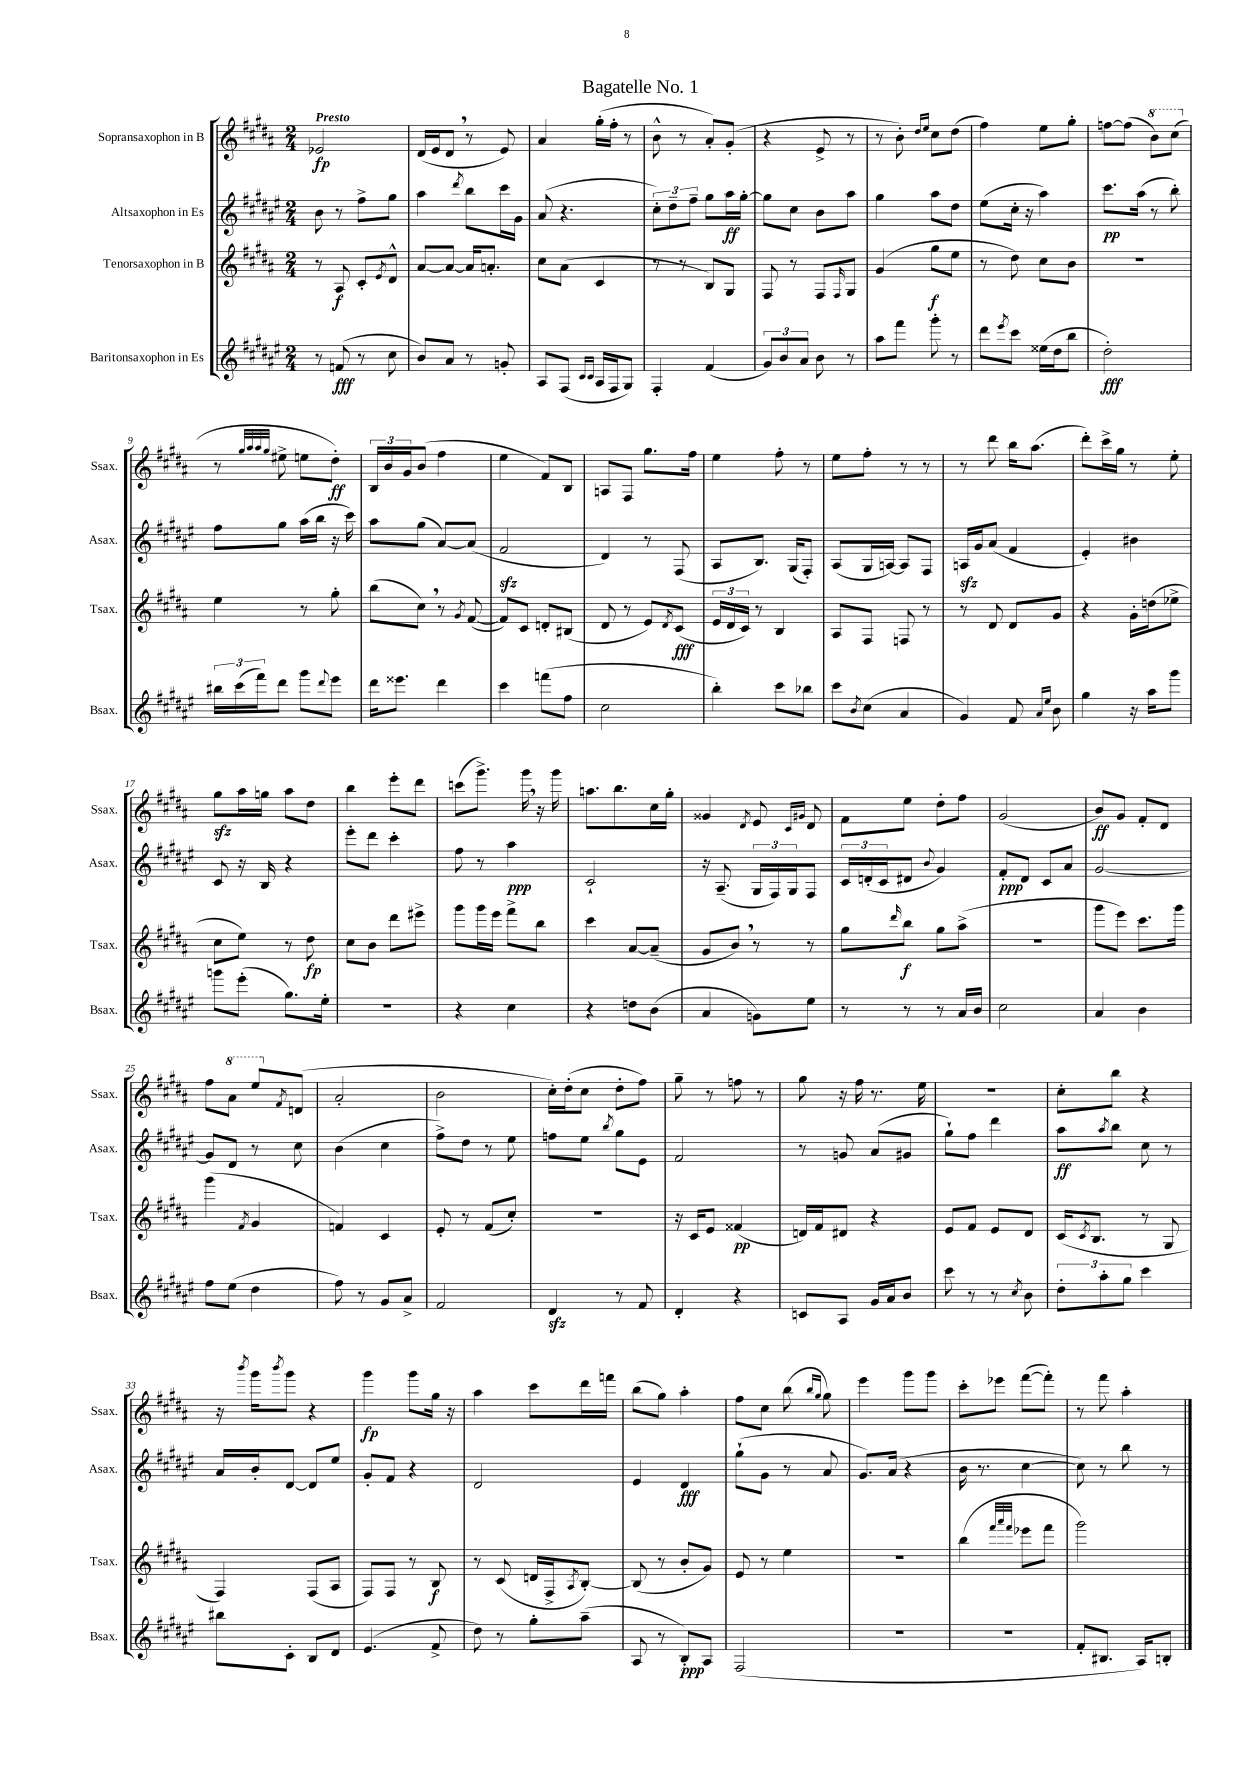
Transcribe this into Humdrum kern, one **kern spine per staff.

**kern	**kern	**kern	**kern
*staff4	*staff3	*staff2	*staff1
*clefG2	*clefG2	*clefG2	*clefG2
*k[f#c#g#d#a#e#]	*k[f#c#g#d#a#]	*k[f#c#g#d#a#e#]	*k[f#c#g#d#a#]
*M2/4	*M2/4	*M2/4	*M2/4
8r	8r	8b	2e-
(8f	8A#	8r	.
8r	8c#'	8ff#^	.
.	8qe	.	.
8cc#	8d#^^	8gg#	.
=	=	=	=
8b)	[8a#	4aa#	(16d#
.	.	.	16e
8a#	8a#_	.	8d#
.	.	8qddd#	.
8r	16a#]	8bb	8r
.	8.a'	.	.
8g'	.	16ccc#	8e)
.	.	16g#	.
=	=	=	=
8A#	8cc#	(8a#	4a#
(8F#	(8a#	4.r	.
16qqc#	.	.	.
16qqc#	.	.	.
16A#	4c#	.	(16gg#'
16F#	.	.	16ff#'
8G#)	.	.	8r
=	=	=	=
4F#'	8r	12cc#')	8b^^
.	.	12dd#~	.
.	8r	.	8r
.	.	12ff#~	.
(4f#	8B)	8gg#	8a#')
.	8G#	16aa#	(8g#'
.	.	[16gg#'	.
=	=	=	=
12g#)	8F#	8gg#]	4r
12b	.	.	.
.	8r	8cc#	.
12a#	.	.	.
8b	8F#	8b	8e^
.	16qqF#	.	.
8r	8G#	8aa#	8r
=	=	=	=
8aa#	(4g#	4gg#	8r
8fff#	.	.	8b')
.	.	.	16qqdd#
.	.	.	16qqee
8ggg#'	8gg#	8aa#	8cc#
8r	8ee	8dd#	(8dd#
=	=	=	=
8ddd#	8r	(8ee#	4ff#)
8qeee#	.	.	.
8ccc#	8dd#)	16cc#'	.
.	.	16r	.
(16ee##	8cc#	4aa#)	8ee
16dd#	.	.	.
8bb	8b	.	8gg#'
=	=	=	=
2dd#')	2r	8.ccc#	[8ff
.	.	.	(8ff]
.	.	(16aa#	.
.	.	8r	8bb)
.	.	8bb')	(8ccc#
=	=	=	=
24bb#	4ee	8ff#	8r
(24ccc#	.	.	.
24fff#)	.	.	.
.	.	.	32qqgg#
.	.	.	32qqaa#
.	.	.	32qqaa#
.	.	.	32qqgg#
8ddd#	.	8gg#	8ee#^
8ggg#	8r	(16aa#	8ee
.	.	16bb	.
8qqddd#	.	.	.
8eee#	8gg#'	16r	8dd#')
.	.	16ccc#)	.
=	=	=	=
16ddd#	(8bb	8aa#	24B
.	.	.	24b
8.eee##	.	.	.
.	.	.	24g#
.	8cc#)	(8gg#	(8b
4ddd#	8r	[8a#)	4ff#
.	8qg#	.	.
.	([8f#	(8a#]	.
=	=	=	=
4ccc#	8f#])	2f#	4ee
.	8c#	.	.
(8fff	8d'	.	8f#)
8ff#	(8B#	.	8B
=	=	=	=
2cc#	8d#	4d#)	8A
.	8r	.	8F#
.	8e)	8r	8.gg#
.	8qd#	.	.
.	(8c#	(8F#	.
.	.	.	16ff#
=	=	=	=
4bb')	24e	8A#	4ee
.	24d#	.	.
.	24c#)	.	.
.	8r	8.B)	.
8ccc#	4B	.	8ff#'
.	.	(16G#	.
8bb-	.	8F#')	8r
=	=	=	=
8ccc#	8A#	(8A#	8ee
8qb	.	.	.
(8cc#	8F#	16G#	8ff#'
.	.	[16A)	.
4a#	8F	8A]	8r
.	8r	8F#	8r
=	=	=	=
4g#)	8r	16A	8r
.	.	16g#	.
.	8d#	(8a#	8ddd#
8f#	8d#	4f#	16bb
.	.	.	(8.aa#
16qqa#	.	.	.
16qqee#	.	.	.
8b	8g#	.	.
=	=	=	=
4gg#	4r	4e#')	8ddd#')
.	.	.	16ccc#^
.	.	.	16gg#
16r	16g#'	4b#	8r
16aa#	(16dd	.	.
8ggg#	8ee-^	.	8ee'
=	=	=	=
8ggg	8cc#	8c#	8gg#
(8eee#'	8ee)	16r	16aa#
.	.	16B	16gg
8.gg#)	8r	4r	8aa#
.	8dd#	.	8dd#
16ee#'	.	.	.
=	=	=	=
2r	8cc#	8eee#'	4bb
.	8b	8ddd#	.
.	8ddd#	4ccc#'	8eee'
.	8eee#^	.	8ddd#
=	=	=	=
4r	8ggg#	8ff#	(8ccc
.	16ggg#	8r	8.ggg#^)
.	16eee	.	.
4cc#	8fff#^	4aa#	.
.	.	.	16ggg#
.	8bb	.	16r
.	.	.	16ggg#
=	=	=	=
4r	4ccc#	2c#`	8.aa
.	.	.	8.bb
8dd	[8a#	.	.
(8b	(8a#~]	.	16cc#
.	.	.	16gg#'
=	=	=	=
4a#	8g#	16r	4g##
.	.	(8.A#~	.
.	8b)	.	.
.	.	.	8qd#
8g)	8r	24G#	8e
.	.	24F#)	.
.	.	24G#	.
.	.	.	16qqc#
.	.	.	16qqg#
8ee#	8r	8F#	8d#
=	=	=	=
8r	8gg#	24c#	8f#
.	.	(24d'	.
.	.	24c#	.
.	16qqddd#	.	.
8r	8bb	8d#	8ee
.	.	8qqb	.
8r	8gg#	4g#)	8dd#'
16a#	(8aa#^	.	8ff#
16b	.	.	.
=	=	=	=
2cc#	2r	8f#'	(2g#
.	.	8d#	.
.	.	8c#	.
.	.	8a#	.
=	=	=	=
4a#	8ggg#	[2g#	8b)
.	8eee)	.	8g#
4b	8.ccc#	.	8f#'
.	.	.	8d#
.	16ggg#	.	.
=	=	=	=
8ff#	(4ggg#	8g#]	8ff#
(8ee#	.	8d#	8aa#
.	8qf#	.	.
4dd#	4g#	8r	8eee
.	.	.	8qf#
.	.	8cc#	(8d
=	=	=	=
8ff#)	4f)	(4b	2a#'
8r	.	.	.
8g#	4c#	4cc#	.
8a#^	.	.	.
=	=	=	=
2f#	8e'	8ff#^)	2b
.	8r	8dd#	.
.	(8f#	8r	.
.	8cc#')	8ee#	.
=	=	=	=
4d#	2r	8ff	16cc#')
.	.	.	(16dd#'
.	.	8ee#	8cc#
.	.	8qbb	.
8r	.	8gg#	8dd#'
8f#	.	8e#	8ff#)
=	=	=	=
4d#'	16r	2f#	8gg#~
.	16c#	.	.
.	8e	.	8r
4r	(4f##	.	8ff
.	.	.	8r
=	=	=	=
8c	16d)	8r	8gg#
.	16f#	.	.
8A#	8d#	8g	16r
.	.	.	16ff#
16g#	4r	(8a#	8.r
16a#	.	.	.
8b	.	8g#	.
.	.	.	16ee
=	=	=	=
8ccc#	8e	8gg#`)	2r
8r	8f#	8ff#	.
8r	8e	4ddd#	.
8qcc#	.	.	.
8b	8d#	.	.
=	=	=	=
12dd#'	(16c#	8aa#	8cc#'
.	8qc#	.	.
.	8.B	.	.
12aa#'	.	.	.
.	.	8qaa#	.
.	.	8bb	8bb
12gg#	.	.	.
4ccc#	8r	8cc#	4r
.	8G#	8r	.
=	=	=	=
8bb#	4F#)	16a#	16r
.	.	.	8qbbb
.	.	16b'	16ggg#
.	.	.	8qbbb
8c#'	.	[8d#	8ggg#
8B	(8F#	8d#]	4r
8d#	8A#	8ee#	.
=	=	=	=
(4.e#	8F#)	8g#'	4ggg#
.	8F#	8f#	.
.	8r	4r	8ggg#
8f#^	8B	.	16gg#
.	.	.	16r
=	=	=	=
8dd#)	8r	2d#	4aa#
8r	(8c#	.	.
8gg#'	16d	.	8ccc#
.	16F#^	.	.
.	8qA#	.	.
(8aa#~	[8B')	.	16ddd#
.	.	.	16fff
=	=	=	=
8A#	(8B]	4e#	(8bb
8r	8r	.	8gg#)
8B')	8b'	4d#	4aa#'
8A#	8g#)	.	.
=	=	=	=
(2F#	8e	(8gg#`	8ff#
.	8r	8g#	8cc#
.	4ee	8r	(8bb
.	.	.	16qqbb
.	.	.	16qqgg#
.	.	8a#	8gg#)
=	=	=	=
2r	2r	8.g#)	4eee
.	.	(16a#	.
.	.	4r	8ggg#
.	.	.	8ggg#
=	=	=	=
2r	(4bb	16b	8ccc#'
.	.	8.r	.
.	.	.	8eee-
.	32qqfff#	.	.
.	32qqaaa#	.	.
.	32qqfff#	.	.
.	8eee-	[4cc#	([8fff#
.	8fff#	.	8fff#'])
=	=	=	=
8f#'	2ggg#)	8cc#])	8r
8.B#	.	8r	8fff#
.	.	8bb	4aa#'
16A#)	.	.	.
8B'	.	8r	.
==	==	==	==
*-	*-	*-	*-
